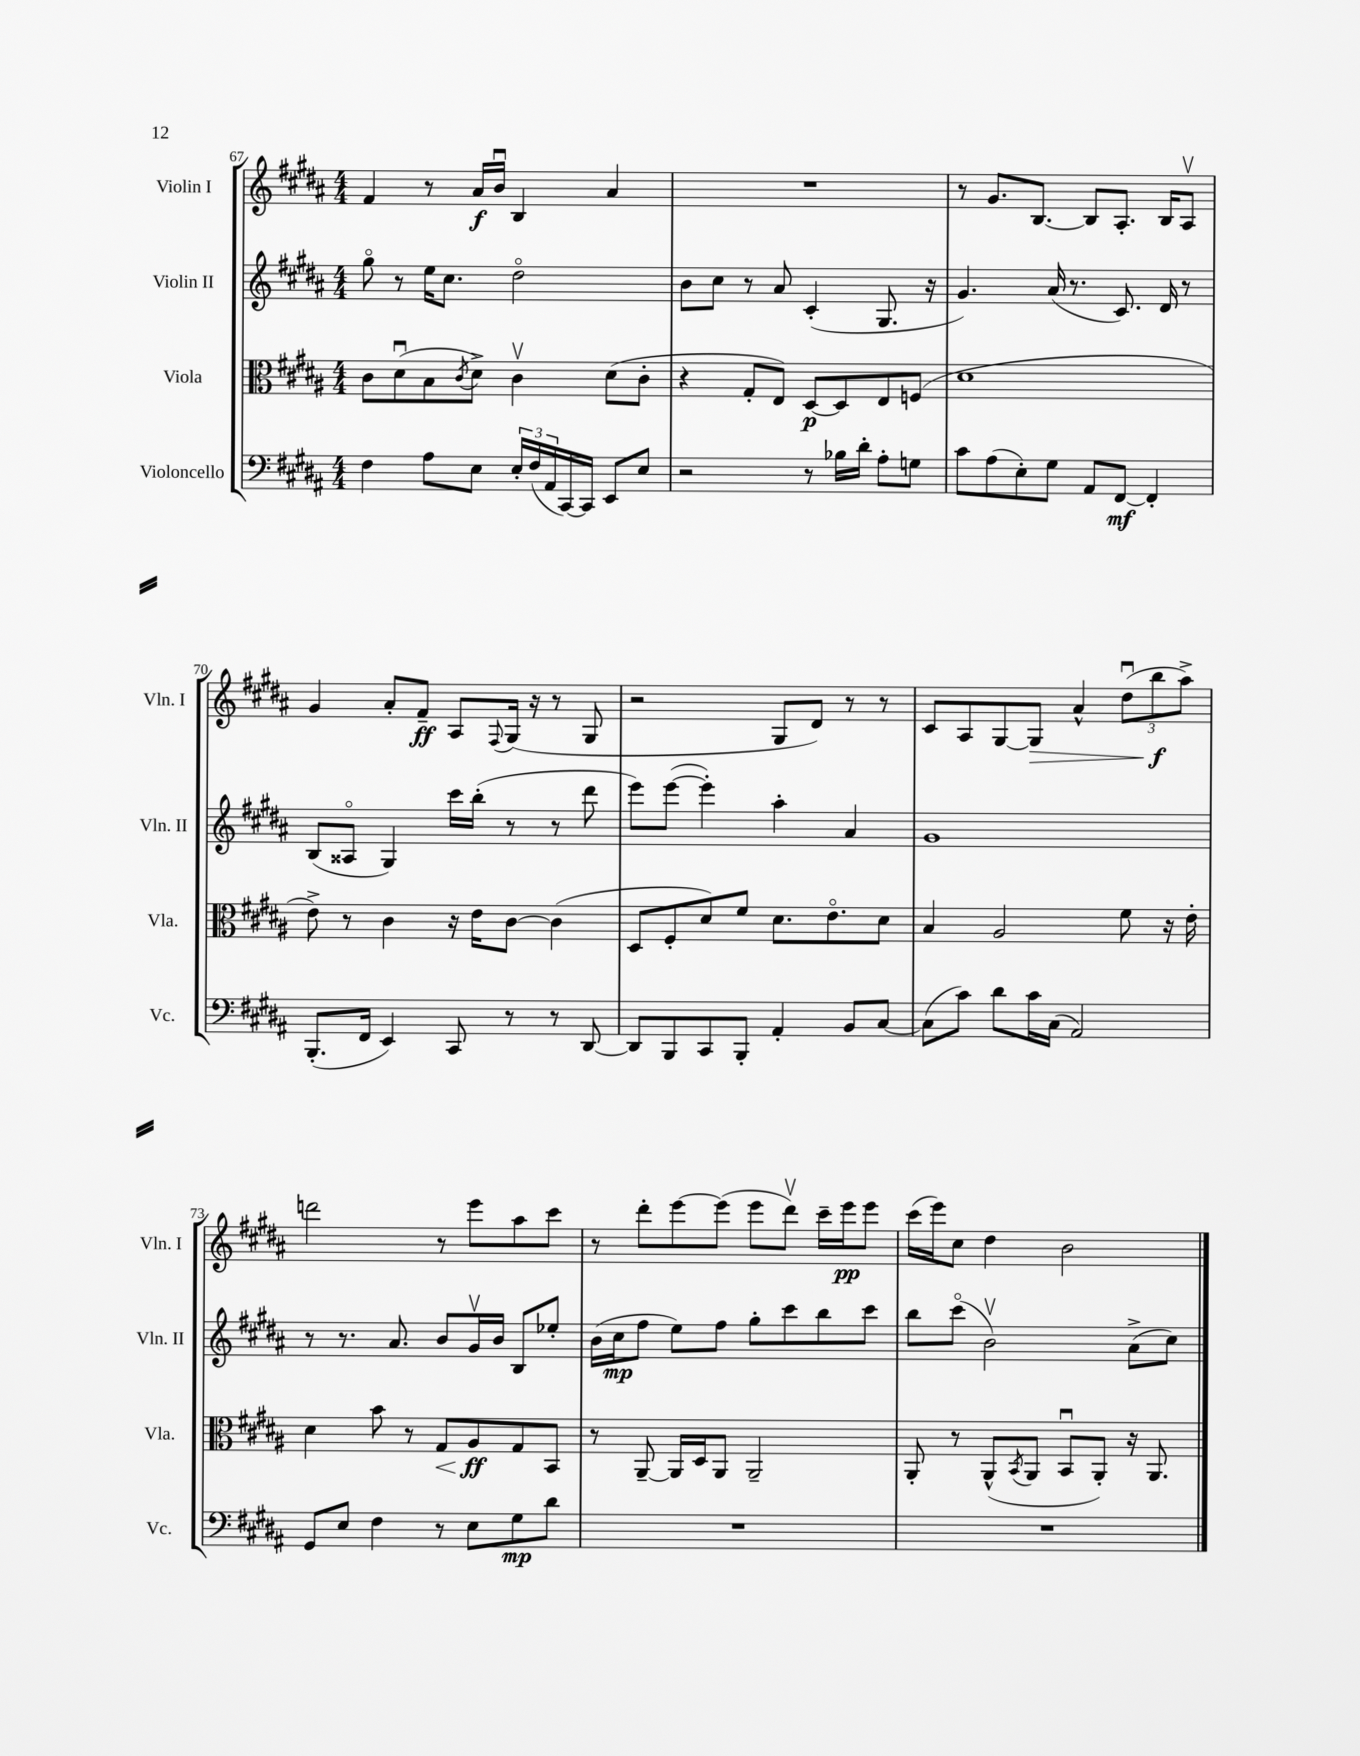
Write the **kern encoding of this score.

**kern	**dynam	**kern	**dynam	**kern	**dynam	**kern	**dynam
*part4	*part4	*part3	*part3	*part2	*part2	*part1	*part1
*staff4	*staff4	*staff3	*staff3	*staff2	*staff2	*staff1	*staff1
*I"Violoncello	*	*I"Viola	*	*I"Violin II	*	*I"Violin I	*
*I'Vc.	*	*I'Vla.	*	*I'Vln. II	*	*I'Vln. I	*
*clefF4	*	*clefC3	*	*clefG2	*	*clefG2	*
*k[f#c#g#d#a#]	*	*k[f#c#g#d#a#]	*	*k[f#c#g#d#a#]	*	*k[f#c#g#d#a#]	*
*M4/4	*	*M4/4	*	*M4/4	*	*M4/4	*
=67	=67	=67	=67	=67	=67	=67	=67
4F#\	.	8c#\L	.	8gg#\	.	4f#/	.
.	.	(8d#u\	.	8r	.	.	.
8A#\L	.	8B\	.	16ee\KL	.	8r	.
.	.	.	.	8.cc#\J	.	.	.
.	.	8qc#/	.	.	.	.	.
8E\J	.	8d#^\J)	.	.	.	16a#/LL	f
.	.	.	.	.	.	16bu/JJ	.
24E'/LL	.	4c#v\	.	2dd#\	.	4B/	.
(24F#/	.	.	.	.	.	.	.
24AA#/	.	.	.	.	.	.	.
[16CC#/)	.	.	.	.	.	.	.
16CC#/JJ]	.	.	.	.	.	.	.
8EE/L	.	(8d#\L	.	.	.	4a#/	.
8E/J	.	8c#'\J	.	.	.	.	.
=68	=68	=68	=68	=68	=68	=68	=68
2r	.	4r	.	8b\L	.	1r	.
.	.	.	.	8cc#\J	.	.	.
.	.	8G#'/L	.	8r	.	.	.
.	.	8E/J)	.	8a#/	.	.	.
8r	.	[8D#/L	p	(4c#'/	.	.	.
16B-X\LL	.	8D#/]	.	.	.	.	.
16d#'\JJ	.	.	.	.	.	.	.
8A#'\L	.	8E/	.	8.G#/	.	.	.
8Gn\J	.	(8Fn/J	.	.	.	.	.
.	.	.	.	16r	.	.	.
=69	=69	=69	=69	=69	=69	=69	=69
8c#\L	.	1d#	.	4.g#/)	.	8r	.
(8A#\	.	.	.	.	.	8.g#/L	.
8E'\)	.	.	.	.	.	.	.
.	.	.	.	.	.	[8.B/J	.
8G#\J	.	.	.	(16a#/	.	.	.
.	.	.	.	8.r	.	.	.
8AA#/L	.	.	.	.	.	8B/L]	.
[8FF#/J	mf	.	.	8.c#/)	.	8.A#'/J	.
4FF#'/]	.	.	.	.	.	.	.
.	.	.	.	16d#/	.	16B/KL	.
.	.	.	.	8r	.	8A#v/J	.
!!LO:LB:g=z
=70	=70	=70	=70	=70	=70	=70	=70
(8.BBB'/L	.	8e^\)	.	(8B/L	.	4g#/	.
.	.	8r	.	8A##X/J	.	.	.
16FF#/Jk	.	.	.	.	.	.	.
4EE/)	.	4c#\	.	4G#/)	.	8a#'/L	.
.	.	.	.	.	.	8f#~/J	ff
8CC#/	.	16r	.	16ccc#\LL	.	8A#/L	.
.	.	16e\KL	.	(16bb'\JJ	.	.	.
.	.	.	.	.	.	8qqF#/	.
8r	.	[8c#\J	.	8r	.	(16G#/Jk	.
.	.	.	.	.	.	16r	.
8r	.	(4c#\]	.	8r	.	8r	.
[8DD#/	.	.	.	8ddd#\	.	8G#/	.
=71	=71	=71	=71	=71	=71	=71	=71
8DD#/L]	.	8D#/L	.	8eee\L)	.	2r	.
8BBB/	.	8F#'/	.	([8eee\J	.	.	.
8CC#/	.	8d#/)	.	4eee'\])	.	.	.
8BBB'/J	.	8f#/J	.	.	.	.	.
4AA#'/	.	8.d#\L	.	4aa#'\	.	8G#/L	.
.	.	.	.	.	.	8d#/J)	.
.	.	8.e\	.	.	.	.	.
8BB/L	.	.	.	4a#/	.	8r	.
[8C#/J	.	8d#\J	.	.	.	8r	.
=72	=72	=72	=72	=72	=72	=72	=72
(8C#\L]	.	4B/	.	1g#	.	8c#/L	.
8c#\J)	.	.	.	.	.	8A#/	.
8d#\L	.	2A#/	.	.	.	[8G#/	.
!	!	!	!	!	!	!	!LO:HP:b
16c#\L	.	.	.	.	.	8G#/J]	>
(16C#\JJ	.	.	.	.	.	.	.
2AA#/)	.	.	.	.	.	4a#^^/	.
.	.	8f#\	.	.	.	(12dd#u\L	.
.	.	.	.	.	.	12bb\	f
.	.	16r	.	.	.	.	.
.	.	.	.	.	.	12aa#^\J)	]
.	.	16e'\	.	.	.	.	.
!!LO:LB:g=z
=73	=73	=73	=73	=73	=73	=73	=73
8GG#/L	.	4d#\	.	8r	.	2dddn\	.
8E/J	.	.	.	8.r	.	.	.
4F#\	.	8b\	.	.	.	.	.
.	.	.	.	8.a#/	.	.	.
.	.	8r	.	.	.	.	.
!	!	!	!LO:HP:b	!	!	!	!
8r	.	8G#/L	<	8b/L	.	8r	.
8E\L	.	8A#/	ff	16g#v/L	.	8eee\L	.
.	.	.	.	16b/JJ	.	.	.
8G#\	mp	8G#/	[	8B/L	.	8aa#\	.
8d#\J	.	8BB/J	.	8ee-X'/J	.	8ccc#\J	.
=74	=74	=74	=74	=74	=74	=74	=74
1r	.	8r	.	(16b\LL	.	8r	.
.	.	.	.	16cc#\J	mp	.	.
.	.	[8AA#~/	.	8ff#\J	.	8ddd#'\L	.
.	.	16AA#/LL]	.	8ee\L)	.	[8eee\	.
.	.	16D#/J	.	.	.	.	.
.	.	8AA#/J	.	8ff#\J	.	(8eee\J]	.
.	.	2AA#~/	.	8gg#'\L	.	8eee\L	.
.	.	.	.	8ccc#\	.	8ddd#v\J)	.
.	.	.	.	8bb\	.	16ccc#~\LL	.
.	.	.	.	.	.	16eee\J	pp
.	.	.	.	8ccc#\J	.	8eee\J	.
=75	=75	=75	=75	=75	=75	=75	=75
1r	.	8AA#'/	.	8bb\L	.	(16ccc#\LL	.
.	.	.	.	.	.	16eee\J)	.
.	.	8r	.	(8ccc#\J	.	8cc#\J	.
.	.	(8AA#^^/L	.	2bv\)	.	4dd#\	.
.	.	8qBB/	.	.	.	.	.
.	.	8AA#/J	.	.	.	.	.
.	.	8BBu/L	.	.	.	2b\	.
.	.	8AA#'/J)	.	.	.	.	.
.	.	16r	.	(8a#^\L	.	.	.
.	.	8.AA#/	.	.	.	.	.
.	.	.	.	8cc#\J)	.	.	.
==	==	==	==	==	==	==	==
*-	*-	*-	*-	*-	*-	*-	*-
